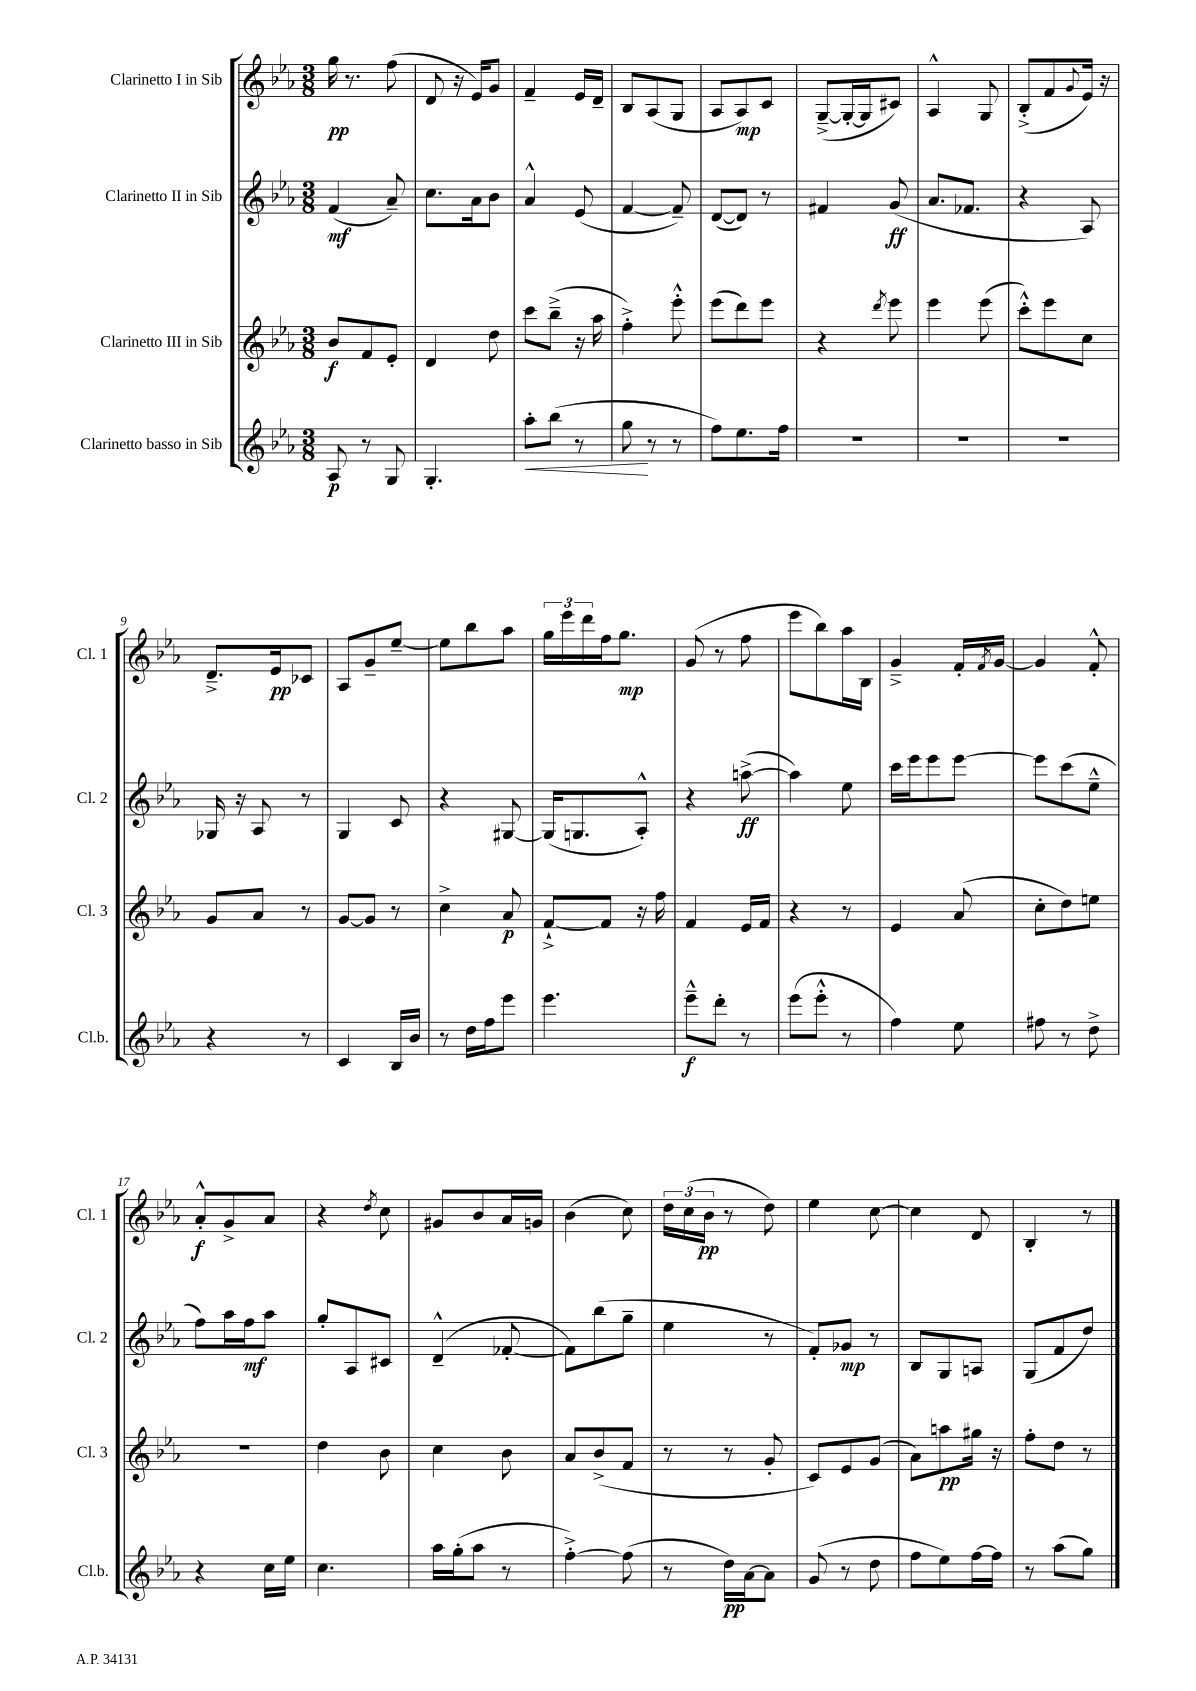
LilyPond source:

<<
\new StaffGroup <<
\new Staff = "s0" \with { instrumentName = "Clarinetto I in Sib" shortInstrumentName = "Cl. 1" } {
    \clef treble \key ees \major \numericTimeSignature \time 3/8
    g''16\pp r8. f''8( |
    d'8 r16 ees'16) g'8 |
    f'4-- ees'16 d'16-- |
    bes8 aes8( g8 |
    aes8 aes8\mp) c'8 |
    g8~--->( g16~-. g16 cis'8) |
    aes4-^ g8 |
    bes8-.->( f'8 \appoggiatura { g'8 } ees'16) r16 |
    d'8.---> ees'16\pp ces'8 |
    aes8 g'8-- ees''8~-- |
    ees''8 bes''8 aes''8 |
    \tuplet 3/2 { g''16 ees'''16 d'''16 } f''16 g''8.\mp |
    g'8( r8 f''8 |
    ees'''8 bes''8) aes''16 bes16 |
    g'4---> f'16-. \acciaccatura { f'8 } g'16~ |
    g'4 f'8-.-^ |
    aes'8-.-^\f g'8-> aes'8 |
    r4 \acciaccatura { d''8 } c''8 |
    gis'8 bes'8 aes'16 g'16 |
    bes'4( c''8) |
    \tuplet 3/2 { d''16 c''16( bes'16\pp } r8 d''8) |
    ees''4 c''8~ |
    c''4 d'8 |
    bes4-. r8 \bar "|." |
}
\new Staff = "s1" \with { instrumentName = "Clarinetto II in Sib" shortInstrumentName = "Cl. 2" } {
    \clef treble \key ees \major \numericTimeSignature \time 3/8
    f'4\mf( aes'8--) |
    c''8. aes'16 bes'8 |
    aes'4-^ ees'8( |
    f'4~ f'8--) |
    d'8~( d'8) r8 |
    fis'4 g'8\ff( |
    aes'8. fes'8. |
    r4 aes8) |
    ges16 r16 aes8 r8 |
    g4 c'8 |
    r4 gis8~ |
    gis16( g8. aes8-.-^) |
    r4 a''8~->\ff( |
    a''4) ees''8 |
    c'''16 ees'''16 ees'''8 ees'''8~ |
    ees'''8 c'''8( ees''8---^ |
    f''8) aes''16 f''16\mf aes''8 |
    g''8-. aes8 cis'8 |
    d'4---^( fes'8~-. |
    fes'8) bes''8( g''8-- |
    ees''4 r8 |
    f'8-.) ges'8\mp r8 |
    bes8 g8 a8 |
    g8( f'8 d''8) \bar "|." |
}
\new Staff = "s2" \with { instrumentName = "Clarinetto III in Sib" shortInstrumentName = "Cl. 3" } {
    \clef treble \key ees \major \numericTimeSignature \time 3/8
    bes'8\f f'8 ees'8-. |
    d'4 d''8 |
    c'''8 bes''8--->( r16 aes''16 |
    f''4-.->) ees'''8-.-^ |
    ees'''8( d'''8) ees'''8 |
    r4 \acciaccatura { d'''8 } ees'''8 |
    ees'''4 ees'''8( |
    c'''8-.-^) ees'''8 c''8 |
    g'8 aes'8 r8 |
    g'8~ g'8 r8 |
    c''4-> aes'8\p |
    f'8~-!-> f'8 r16 f''16 |
    f'4 ees'16 f'16 |
    r4 r8 |
    ees'4 aes'8( |
    c''8-. d''8) e''8 |
    R4. |
    d''4 bes'8 |
    c''4 bes'8 |
    aes'8 bes'8->( f'8 |
    r8 r8 g'8-. |
    c'8) ees'8 g'8( |
    aes'8) a''8\pp gis''16 r16 |
    f''8-. d''8 r8 \bar "|." |
}
\new Staff = "s3" \with { instrumentName = "Clarinetto basso in Sib" shortInstrumentName = "Cl.b." } {
    \clef treble \key ees \major \numericTimeSignature \time 3/8
    aes8\p r8 g8 |
    g4.-. |
    aes''8-.\< bes''8( r8 |
    g''8\! r8 r8 |
    f''8) ees''8. f''16 |
    R4. |
    R4. |
    R4. |
    r4 r8 |
    c'4 bes16 bes'16 |
    r8 d''16 f''16 ees'''8 |
    ees'''4. |
    ees'''8---^\f d'''8-. r8 |
    ees'''8( ees'''8-.-^ r8 |
    f''4) ees''8 |
    fis''8 r8 d''8-> |
    r4 c''16 ees''16 |
    c''4. |
    aes''16 g''16-.( aes''8 r8 |
    f''4~-.->) f''8( |
    r8 d''16\pp) aes'16~ aes'8 |
    g'8( r8 d''8 |
    f''8 ees''8) f''16~ f''16 |
    r8 aes''8( g''8) \bar "|." |
}
>>
>>
